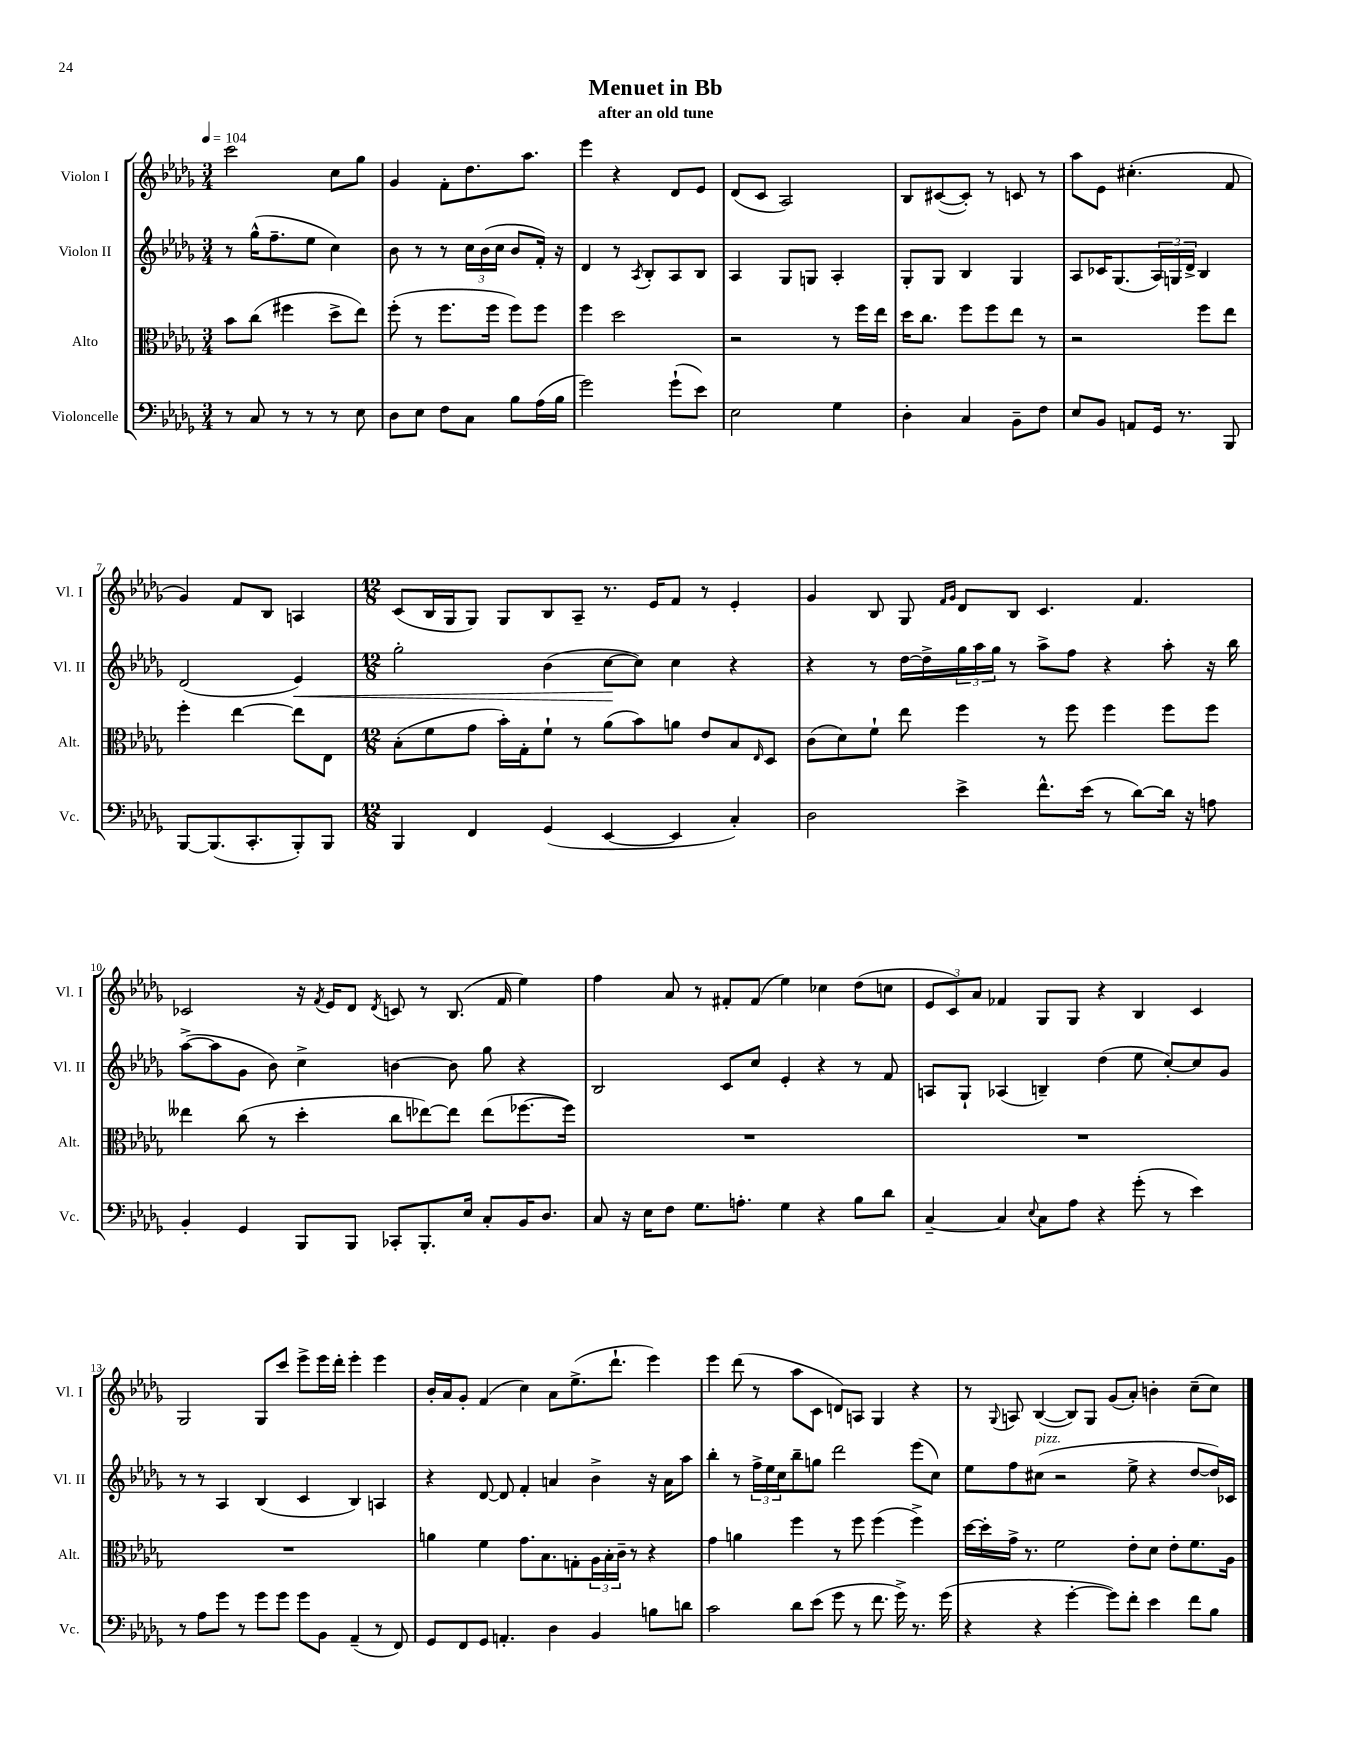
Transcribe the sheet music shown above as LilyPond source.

\header { title = "Menuet in Bb" subtitle = "after an old tune" }
<<
\new StaffGroup <<
\new Staff = "s0" \with { instrumentName = "Violon I" shortInstrumentName = "Vl. I" } {
    \clef treble \key des \major \numericTimeSignature \time 3/4 \tempo 4 = 104
    c'''2 c''8 ges''8 |
    ges'4 f'8-. des''8. aes''8. |
    ees'''4 r4 des'8 ees'8 |
    des'8( c'8 aes2) |
    bes8 cis'8~( cis'8-.) r8 c'8 r8 |
    aes''8 ees'8 cis''4.-.( f'8 |
    ges'4) f'8 bes8 a4 |
    \numericTimeSignature \time 12/8 c'8( bes16 ges16 ges8) ges8 bes8 aes8-- r8. ees'16 f'8 r8 ees'4-. |
    ges'4 bes8 ges8 \grace { f'16 ges'16 } des'8 bes8 c'4. f'4. |
    ces'2 r16 \acciaccatura { f'8 } ees'16 des'8 \acciaccatura { des'8 } c'8 r8 bes8.( f'16 ees''4) |
    f''4 aes'8 r8 fis'8-. fis'8( ees''4) ces''4 des''8( c''8 |
    \tuplet 3/2 { ees'8 c'8) aes'8 } fes'4 ges8 ges8 r4 bes4 c'4 |
    ges2 ges8 c'''8 ees'''8-> ees'''16 des'''16-. ees'''4-. ees'''4 |
    bes'16-. aes'16 ges'8-. f'4( c''4) aes'8 ees''8.->( des'''8.-! ees'''4) |
    ees'''4 des'''8( r8 aes''8 c'8 d'8) a8 ges4 r4 |
    r8 \appoggiatura { ges8 } a8 bes4~( bes8) ges8 ges'8( aes'8-.) b'4-. c''8--( c''8) \bar "|." |
}
\new Staff = "s1" \with { instrumentName = "Violon II" shortInstrumentName = "Vl. II" } {
    \clef treble \key des \major \numericTimeSignature \time 3/4
    r8 ges''16-^( f''8.-- ees''8 c''4) |
    bes'8 r8 r8 \tuplet 3/2 { c''16 bes'16( c''16 } bes'8 f'16-.) r16 |
    des'4 r8 \acciaccatura { aes8 } bes8-. aes8 bes8 |
    aes4 ges8 g8 aes4-. |
    ges8-. ges8 bes4 ges4 |
    aes8 ces'16 ges8.( \tuplet 3/2 { aes16) g16 des'16-> } bes4 |
    des'2( ees'4\<) |
    \numericTimeSignature \time 12/8 ges''2-. bes'4( c''8~\! c''8) c''4 r4 |
    r4 r8 des''16~ des''16-> \tuplet 3/2 { ges''16 aes''16 ges''16 } r8 aes''8-> f''8 r4 aes''8-. r16 bes''16 |
    aes''8~->( aes''8 ges'8 bes'8) c''4-> b'4~ b'8 ges''8 r4 |
    bes2 c'8 c''8 ees'4-. r4 r8 f'8 |
    a8 ges8-! aes4( b4--) des''4( ees''8 c''8~-.) c''8 ges'8 |
    r8 r8 aes4 bes4( c'4 bes4) a4 |
    r4 des'8~ des'8 f'4-. a'4 bes'4-> r16 a'16 aes''8 |
    bes''4-. r8 \tuplet 3/2 { f''16-> ees''16 c''16 } bes''8-- g''8 des'''2 ees'''8( c''8) |
    ees''8 f''8 cis''8^\markup { \italic "pizz." }( r2 ees''8-> r4 des''8~ des''16) ces'16 \bar "|." |
}
\new Staff = "s2" \with { instrumentName = "Alto" shortInstrumentName = "Alt." } {
    \clef alto \key des \major \numericTimeSignature \time 3/4
    bes'8 c''8( fis''4 des''8-> ees''8) |
    f''8-.( r8 f''8. f''16 f''8) f''8 |
    f''4 des''2 |
    r2 r8 f''16 ees''16 |
    des''16 c''8. f''8 f''8 ees''8 r8 |
    r2 f''8 ees''8 |
    f''4-. ees''4~ ees''8 ees8 |
    \numericTimeSignature \time 12/8 bes8-.( f'8 ges'8 bes'16-.) ges16-. f'8-! r8 aes'8( bes'8) a'8 ees'8 bes8 \grace { ees16 } des8 |
    c'8( des'8) f'8-! ees''8 f''4 r8 f''8 f''4 f''8 f''8 |
    eeses''4 c''8( r8 des''4-. c''8 ees''8~) ees''8 ees''8( fes''8.~ fes''16) |
    R1. |
    R1. |
    R1. |
    a'4 f'4 ges'8. bes8. g8-. \tuplet 3/2 { aes16 bes16-. c'16-- } r8 r4 |
    ges'4 a'4 f''4 r8 f''8 f''4( f''4->) |
    des''16~ des''16-. ges'16-> r8. f'2 ees'8-. des'8 ees'8-. f'8. aes16 \bar "|." |
}
\new Staff = "s3" \with { instrumentName = "Violoncelle" shortInstrumentName = "Vc." } {
    \clef bass \key des \major \numericTimeSignature \time 3/4
    r8 c8 r8 r8 r8 ees8 |
    des8 ees8 f8 c8 bes8 aes16( bes16 |
    ges'2) ges'8-!( ees'8) |
    ees2 ges4 |
    des4-. c4 bes,8-- f8 |
    ees8 bes,8 a,8 ges,16 r8. bes,,8 |
    bes,,8~ bes,,8.( c,8.-. bes,,8-.) bes,,8 |
    \numericTimeSignature \time 12/8 bes,,4 f,4 ges,4( ees,4~ ees,4 c4-.) |
    des2 ees'4-> f'8.-^ ees'16( r8 des'8~) des'16 r16 a8 |
    bes,4-. ges,4 bes,,8 bes,,8 ces,8-. bes,,8.-. ees16 c8-. bes,16 des8. |
    c8 r16 ees16 f8 ges8. a8.-. ges4 r4 bes8 des'8 |
    c4~-- c4 \appoggiatura { ees8 } c8 aes8 r4 ges'8-.( r8 ees'4) |
    r8 aes8 ges'8 r8 ges'8 ges'8 ges'8 bes,8 aes,4--( r8 f,8) |
    ges,8 f,8 ges,8 a,4.-. des4 bes,4 b8 d'8 |
    c'2 des'8 ees'8( ges'8 r8 f'8. ges'16->) r8. ges'16( |
    r4 r4 ges'4~-. ges'8) f'8-. ees'4 f'8 bes8 \bar "|." |
}
>>
>>
